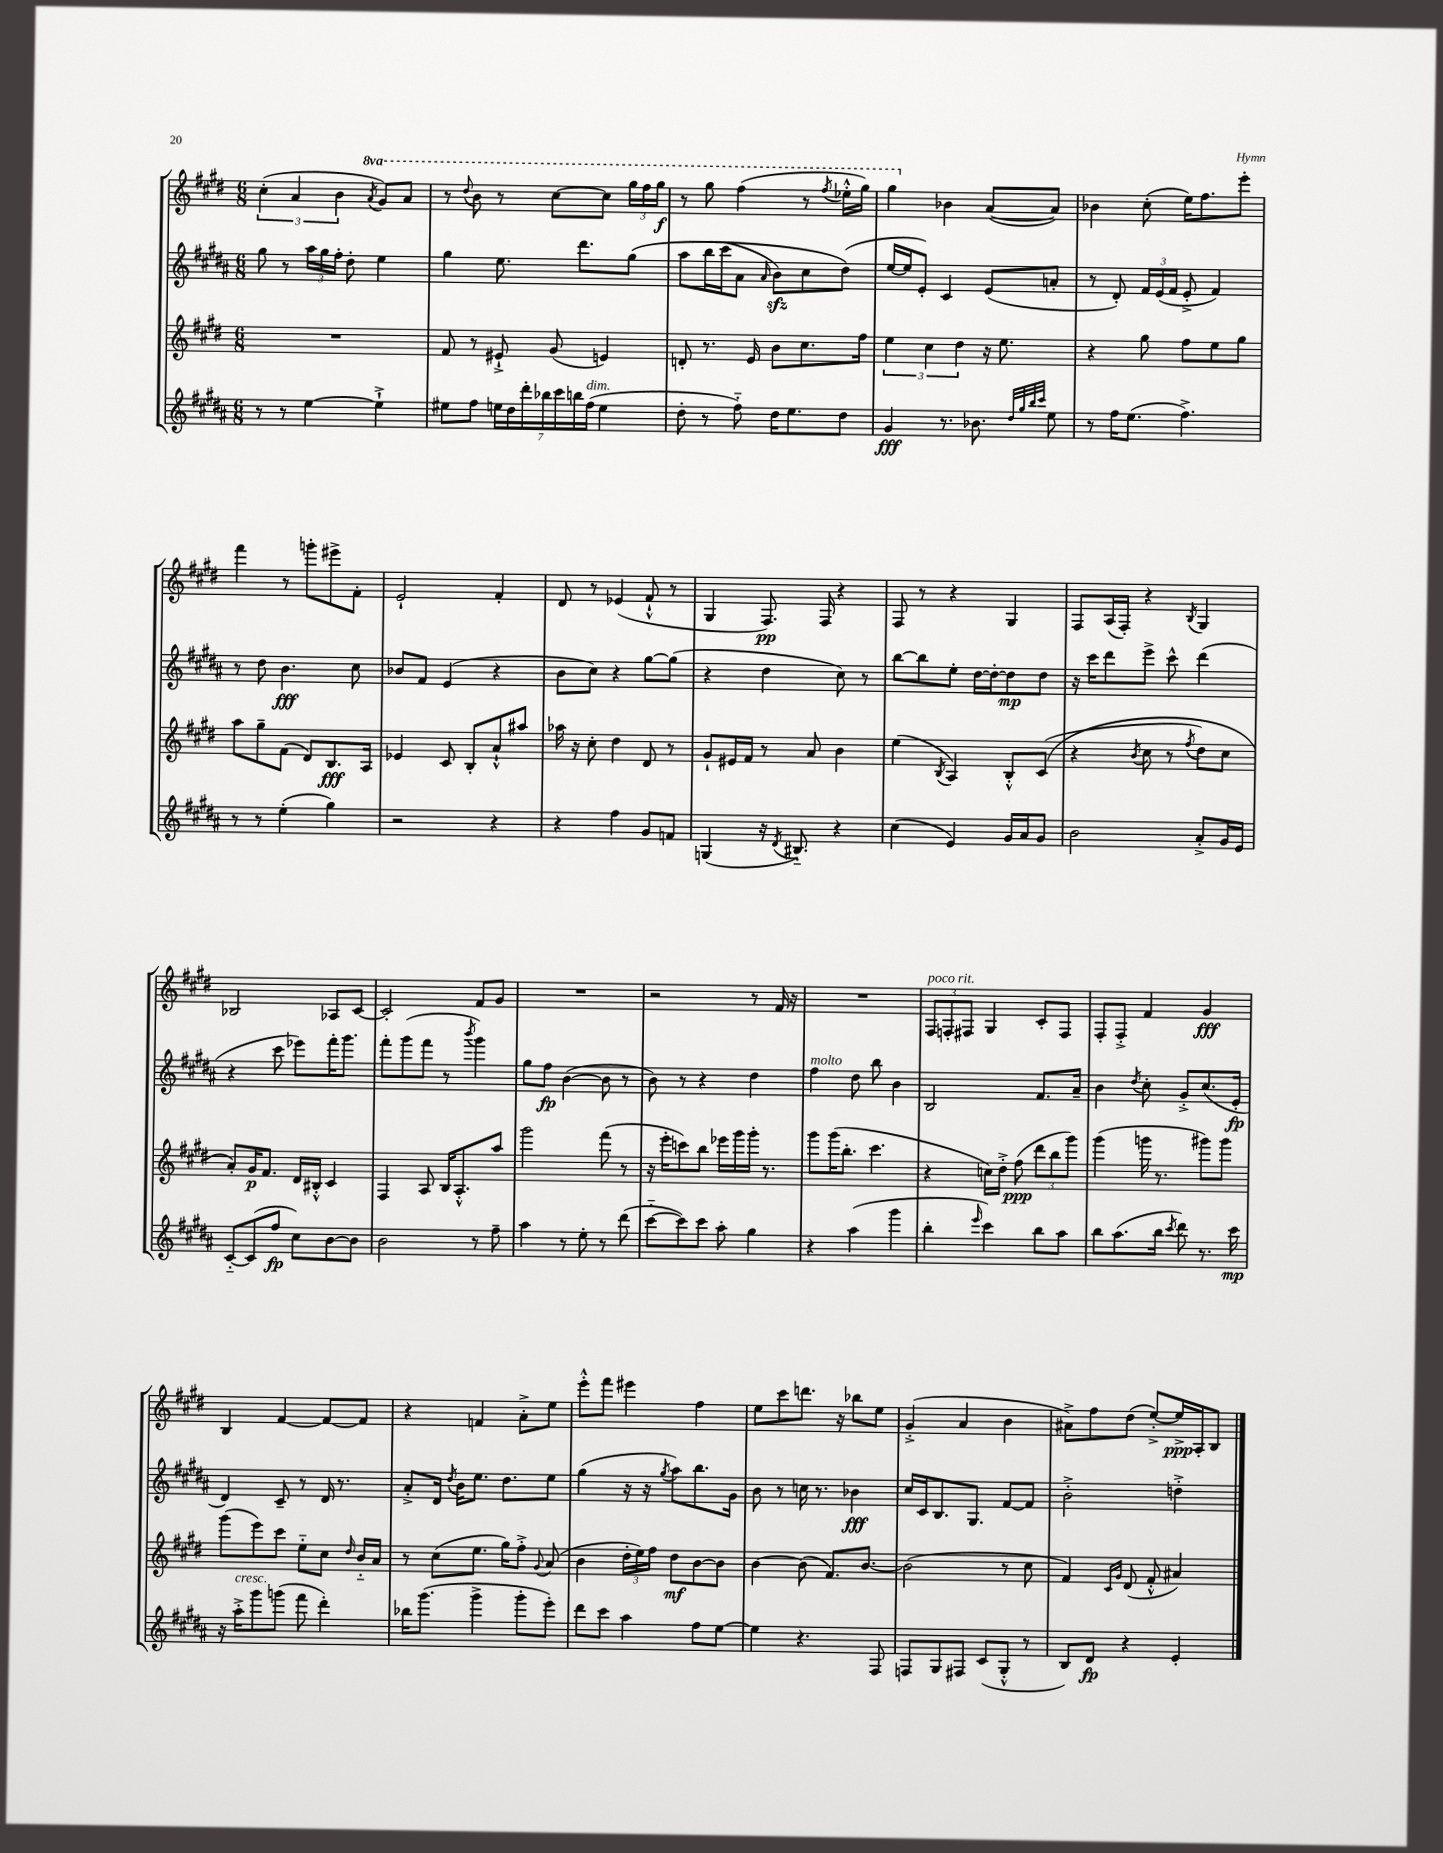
<<
\new StaffGroup <<
\new Staff = "s0" {
    \clef treble \key e \major \numericTimeSignature \time 6/8 \set Staff.ottavationMarkups = #ottavation-simple-ordinals
    \autoBeamOff \tuplet 3/2 { cis''4-.( a'4 b'4 } \ottava #1 \acciaccatura { a''8 } gis''8[) a''8] |
    r8 \appoggiatura { dis'''8 } b''8 r8 cis'''8[~ cis'''8] \tuplet 3/2 { gis'''16[ fis'''16 gis'''16]\f } |
    r8 gis'''8 fis'''4( r8 \acciaccatura { fis'''8 } ees'''16[-.-^ gis'''16]) |
    gis'''4 \ottava #0 bes'4 a'8[~( a'8]) |
    bes'4 cis''8-.( e''16[) fis''8. e'''8]-. |
    fis'''4 r8 g'''8[-. eis'''8-> fis'8]-. |
    e'2-! fis'4-. |
    dis'8 r8 ees'4( fis'8-!-^ r8 |
    gis4 fis8.\pp) fis16 r4 |
    fis8 r8 r4 gis4 |
    fis8[ a16( fis16]-.) r4 \acciaccatura { b8 } gis4 |
    bes2 aes8[ cis'8]~ |
    cis'2-. fis'8[ gis'8] |
    R2. |
    r2 r8 fis'16 r16 |
    R2. |
    \tuplet 3/2 { fis8[^\markup { \italic "poco rit." } f8-. fis8] } gis4 cis'8[-. fis8] |
    fis8[-. fis8]-.-> fis'4 gis'4\fff |
    b4 fis'4~ fis'8[~ fis'8] |
    r4 f'4 a'8[-.-> e''8] |
    e'''8[-.-^ fis'''8] eis'''4 fis''4 |
    e''8[ cis'''8 d'''8.] r16 bes''8[ e''8] |
    gis'4-.->( a'4 b'4 |
    ais'8[->) fis''8 dis''8]( e''8[~-.->) e''16->\ppp a16-. b8] \bar "|." |
}
\new Staff = "s1" {
    \clef treble \key b \major \numericTimeSignature \time 6/8
    \autoBeamOff gis''8 r8 \tuplet 3/2 { ais''16[ gis''16 fis''16]-. } dis''8-. e''4 |
    gis''4 e''8. dis'''8.[ gis''8]\( |
    ais''8[ b''16( cis'''16 ais'8] \grace { ais'16 } b'8[\sfz) cis''8 dis''8](\) |
    e''16[~ e''16 e'8]-.) cis'4 e'8[( a'8]-. |
    r8 dis'8-.) \tuplet 3/2 { fis'16[ e'16( fis'16] } e'8-.-> fis'4) |
    r8 dis''8 b'4.\fff cis''8 |
    bes'8[ fis'8] e'4( r4 |
    b'8[ cis''8]) r4 gis''8[~ gis''8]( |
    r4 dis''4 cis''8) r8 |
    b''8[~ b''8 e''8]-. dis''16[~ dis''16~-. dis''8\mp dis''8] |
    r16 cis'''16[ dis'''8 e'''8]-> cis'''8-^ dis'''4( |
    r4 cis'''8 ees'''8[) fis'''16-. gis'''8.] |
    fis'''8[-. gis'''8( fis'''8] r8 \acciaccatura { b'''8 } gis'''4) |
    gis''8[ fis''8]\fp b'4~( b'8 r8 |
    b'8) r8 r4 dis''4 |
    fis''4^\markup { \italic "molto" } dis''8 b''8 b'4 |
    b2 fis'8.[ ais'16]-- |
    b'4 \acciaccatura { dis''8 } cis''8-. gis'8[-.-> cis''8.( e'16]-.\fp |
    dis'4) cis'8-- r8 dis'16 r8. |
    ais'8[-.-> dis'16] \acciaccatura { dis''8 } b'16[ e''8.] dis''8.[ e''8] |
    gis''4( r16 r16 \acciaccatura { gis''8 } ais''8[) b''8. gis'16] |
    b'8 r8 c''16 r8. bes'4\fff |
    cis''16[ cis'16 b8. gis8.] fis'8[~ fis'8] |
    b'2-.-> d''4-.-> \bar "|." |
}
\new Staff = "s2" {
    \clef treble \key e \major \numericTimeSignature \time 6/8
    \autoBeamOff R2. |
    fis'8 r8 eis'8-!-> gis'8( e'4) |
    d'8-. r8. e'16 b'8[ cis''8. fis''16] |
    \tuplet 3/2 { e''4 cis''4 dis''4 } r16 e''8. |
    r4 gis''8 fis''8[ e''8 gis''8] |
    a''8[ gis''8-- fis'8]( dis'8[) b8.\fff a16] |
    ees'4 cis'8 b8[-. a'8-!-^ ais''8] |
    aes''16 r16 cis''8-. dis''4 dis'8 r8 |
    gis'8[-! eis'16 fis'16] r8 a'8 b'4 |
    e''4( \acciaccatura { b8 } a4) b8[-.-^ cis'8](\( |
    r4 \acciaccatura { b'8 } cis''8 r8 \acciaccatura { fis''8 } dis''8[) cis''8] |
    a'8[-.\) gis'16\p fis'8.] dis'16[ bis16]-.-^ cis'4 |
    fis4 a8 b16[ a8.-.-^ a''8] |
    gis'''2 fis'''8( r8 |
    r16 e'''16[-. c'''8) b''8] ees'''16[ gis'''16 gis'''16]-. r8. |
    gis'''8[ gis'''16( b''8.]-. cis'''4. |
    r4 c''16[) dis''16]-.-> fis''8\ppp( \tuplet 3/2 { dis'''8[ b''8 gis'''8]) } |
    gis'''4( g'''16 r8. gis'''8[) gis'''8] |
    gis'''8[( e'''8) cis'''8] e''8[-_ cis''8] \grace { dis''16 } b'16[-_ a'16] |
    r8 cis''8[( e''8.] gis''16[) fis''8]-.-> \appoggiatura { gis'8 } a'8( |
    b'4 \tuplet 3/2 { dis''16[-. e''16) fis''16] } dis''8[\mf b'8~ b'8] |
    b'4~ b'8( fis'8.[) b'8.]~ |
    b'2( r8 cis''8 |
    fis'4) \grace { cis'16[ gis'16] } dis'8( fis'8-.-^ ais'4) \bar "|." |
}
\new Staff = "s3" {
    \clef treble \key b \major \numericTimeSignature \time 6/8
    \autoBeamOff r8 r8 e''4~ e''4-!-> |
    eis''8[ fis''8] \tuplet 7/4 { e''16[ dis''16 dis'''16-. bes''16 cis'''16 b''16 fis''16]^\markup { \italic "dim." }( } e''4 |
    dis''8-. r8 fis''8-_) dis''16[ e''8. dis''8] |
    gis'4\fff r8. bes'8. \grace { dis''32[ gis''32 b''32 cis'''32] } e''8 |
    r8 fis''16[ e''8.]( fis''4.->) |
    r8 r8 e''4-.( gis''4) |
    r2 r4 |
    r4 fis''4 gis'8[ f'8] |
    g4( r16 \acciaccatura { dis'8 } bis8.-_) r4 |
    cis''4( e'4) gis'16[ ais'16 gis'8] |
    b'2 ais'8[-.-> gis'16 e'16] |
    cis'8[~-_ cis'8( fis''8]\fp cis''8[) b'8~ b'8] |
    b'2 r8 fis''8-- |
    ais''4 r8 e''8-. r8 dis'''8( |
    cis'''8[~-_ cis'''8) cis'''8] ais''8-. gis''4 |
    r4 ais''4( gis'''4 |
    b''4-. \grace { e'''16 } cis'''4) b''8[ ais''8] |
    b''8[ ais''8.( b''16] \acciaccatura { cis'''8 } dis'''8) r8. cis'''16\mp |
    r16 ais''16[-.->^\markup { \italic "cresc." } gis'''8 g'''8]( fis'''8 dis'''4-.) |
    bes''16[ gis'''8.]( gis'''4-> gis'''8[-. e'''8]-.) |
    dis'''8[ cis'''8] ais''4 fis''8[ e''8]~ |
    e''4 r4. fis8 |
    f8[ gis8 fis8] cis'8[( gis8]-.-^ r8 |
    b8[) dis'8]\fp r4 e'4-. \bar "|." |
}
>>
>>
\layout { \context { \Score \remove "Bar_number_engraver" } }
